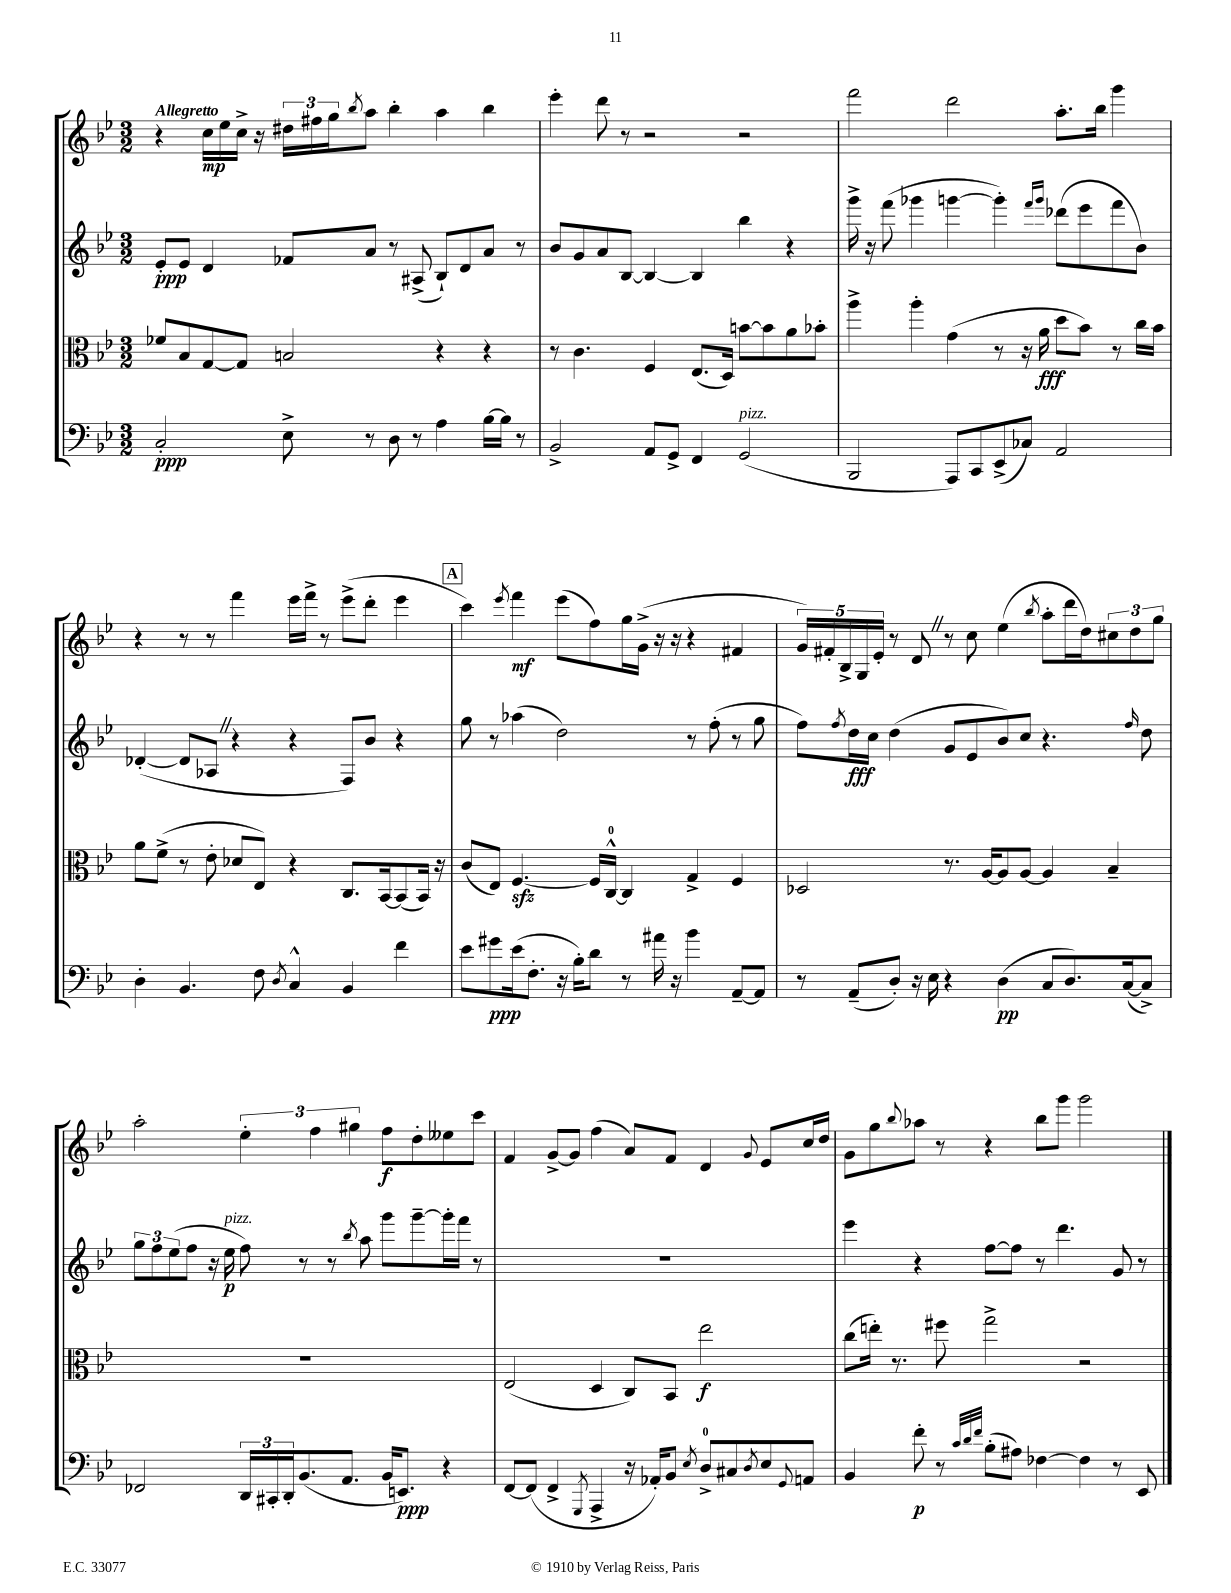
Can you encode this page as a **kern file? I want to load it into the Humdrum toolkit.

**kern	**kern	**kern	**kern
*staff4	*staff3	*staff2	*staff1
*clefF4	*clefC3	*clefG2	*clefG2
*k[b-e-]	*k[b-e-]	*k[b-e-]	*k[b-e-]
*M3/2	*M3/2	*M3/2	*M3/2
2C'	8f-	8e-'	4r
.	8B-	8e-	.
.	[8G	4d	16cc
.	.	.	16ee-
.	8G]	.	16cc^
.	.	.	16r
8E-^	2B	8f-	24dd#
.	.	.	24ff#
.	.	.	24gg
.	.	.	8qbb-
8r	.	8a	8aa
8D	.	8r	4bb-'
8r	.	(8A#^	.
4A	4r	8B-`)	4aa
.	.	8d	.
[16B-	4r	8a	4bb-
16B-]	.	.	.
8r	.	8r	.
=	=	=	=
2BB-^	8r	8b-	4eee-'
.	4.c	8g	.
.	.	8a	8ddd
.	.	[8B-	8r
8AA	4F	4B-_	2r
8GG^	.	.	.
4FF	(8.E-	4B-]	.
.	16D)	.	.
(2GG	[8b	4bb-	2r
.	8b]	.	.
.	8a	4r	.
.	8b-'	.	.
=	=	=	=
2BBB-	4aa^	16ggg^	2fff
.	.	16r	.
.	.	(8fff	.
.	4aa'	4ggg-	.
8AAA)	(4g	[4ggg	2ddd
8CC	.	.	.
(8EE-^	8r	4ggg'])	.
8C-)	16r	.	.
.	16a	.	.
.	.	16qqfff	.
.	.	16qqggg	.
2AA	8dd	(8ddd-	8.aa'
.	8b-)	8eee-	.
.	.	.	16bb-
.	8r	8fff	4ggg
.	16cc	8b-)	.
.	16b-	.	.
=	=	=	=
4D'	8a	([4d-'	4r
.	(8f^	.	.
4.BB-	8r	8d-]	8r
.	8e-'	8A-	8r
.	8d-	4r	4fff
8F	8E-)	.	.
8qD	.	.	.
4C^^	4r	4r	16eee-
.	.	.	16fff^
.	.	.	8r
4BB-	8.C	8F)	(8eee-^
.	.	8b-	8ddd'
.	[16BB-	.	.
4f	(8BB-]	4r	4eee-
.	16BB-)	.	.
.	16r	.	.
=	=	=	=
8e-	(8c	8gg	4ccc)
8g#	8E-)	8r	.
.	.	.	8qeee-
(16e-	[4.F	(4aa-	4fff
8.F'	.	.	.
16r	.	2dd)	(8eee-
16B-')	.	.	.
8d	16F]	.	8ff)
.	[16C^^	.	.
8r	4C]	.	16gg
.	.	.	(16g^
16a#	.	.	16r
16r	.	.	16r
4b-	4G^	8r	4r
.	.	(8ff'	.
[8AA~	4F	8r	4f#
8AA]	.	8gg	.
=	=	=	=
8r	2D-	8ff)	20g)
.	.	.	20f#'
.	.	.	20B-^
.	.	8qff	.
(8AA~	.	16dd	.
.	.	.	20G
.	.	16cc	.
.	.	.	20e-'
8D')	.	(4dd	8r
16r	.	.	8d
16E-	.	.	.
4r	8.r	8g	8r
.	.	8e-	8cc
.	[16A	.	.
(4D	8A]	8b-)	(4ee-
.	[8A	8cc	.
.	.	.	8qbb-
8C	4A]	4.r	8aa'
8.D)	.	.	16ddd
.	.	.	16dd)
.	4B-~	.	12cc#
([16C	.	.	.
.	.	.	12dd
.	.	16qqff	.
8C^])	.	8dd	.
.	.	.	12gg
=	=	=	=
2FF-	1.r	12gg	2aa'
.	.	12ff	.
.	.	(12ee-	.
.	.	8ff	.
.	.	16r	.
.	.	16ee-	.
24DD	.	8ff)	6ee-'
24CC#'	.	.	.
24DD'	.	.	.
(8.BB-	.	8r	.
.	.	.	6ff
.	.	8r	.
8.AA	.	.	.
.	.	.	6gg#
.	.	8qbb-	.
.	.	8aa	.
16BB-	.	8ggg	8ff
8.EE)	.	.	.
.	.	[8ggg~	8dd'
4r	.	16ggg']	8ee--
.	.	16fff	.
.	.	8r	8ccc
=	=	=	=
[8FF	(2E-	1.r	4f
(8FF]	.	.	.
4FF^	.	.	[8g^
.	.	.	8g]
8qGGG	.	.	.
4AAA^	4D	.	(4ff
16r	8C)	.	8a)
16AA-')	.	.	.
8BB-	8BB-	.	8f
8qE-	.	.	.
8D^	2ee-	.	4d
8C#	.	.	.
8qD	.	.	8qqg
8E-	.	.	8e-
8qqGG	.	.	.
8AA	.	.	16cc
.	.	.	16dd
=	=	=	=
4BB-	(8cc	4eee-	8g
.	16ee')	.	8gg
.	8.r	.	.
.	.	.	8qqbb-
8f'	.	4r	8aa-
8r	8ff#	.	8r
32qqc	.	.	.
32qqd	.	.	.
32qqf	.	.	.
(8B-'	2gg^	[8ff	4r
8A#)	.	8ff]	.
[4F-	.	8r	8bb-
.	.	4.ddd	8ggg
4F-]	2r	.	2ggg
8r	.	8g	.
8EE-	.	8r	.
==	==	==	==
*-	*-	*-	*-
